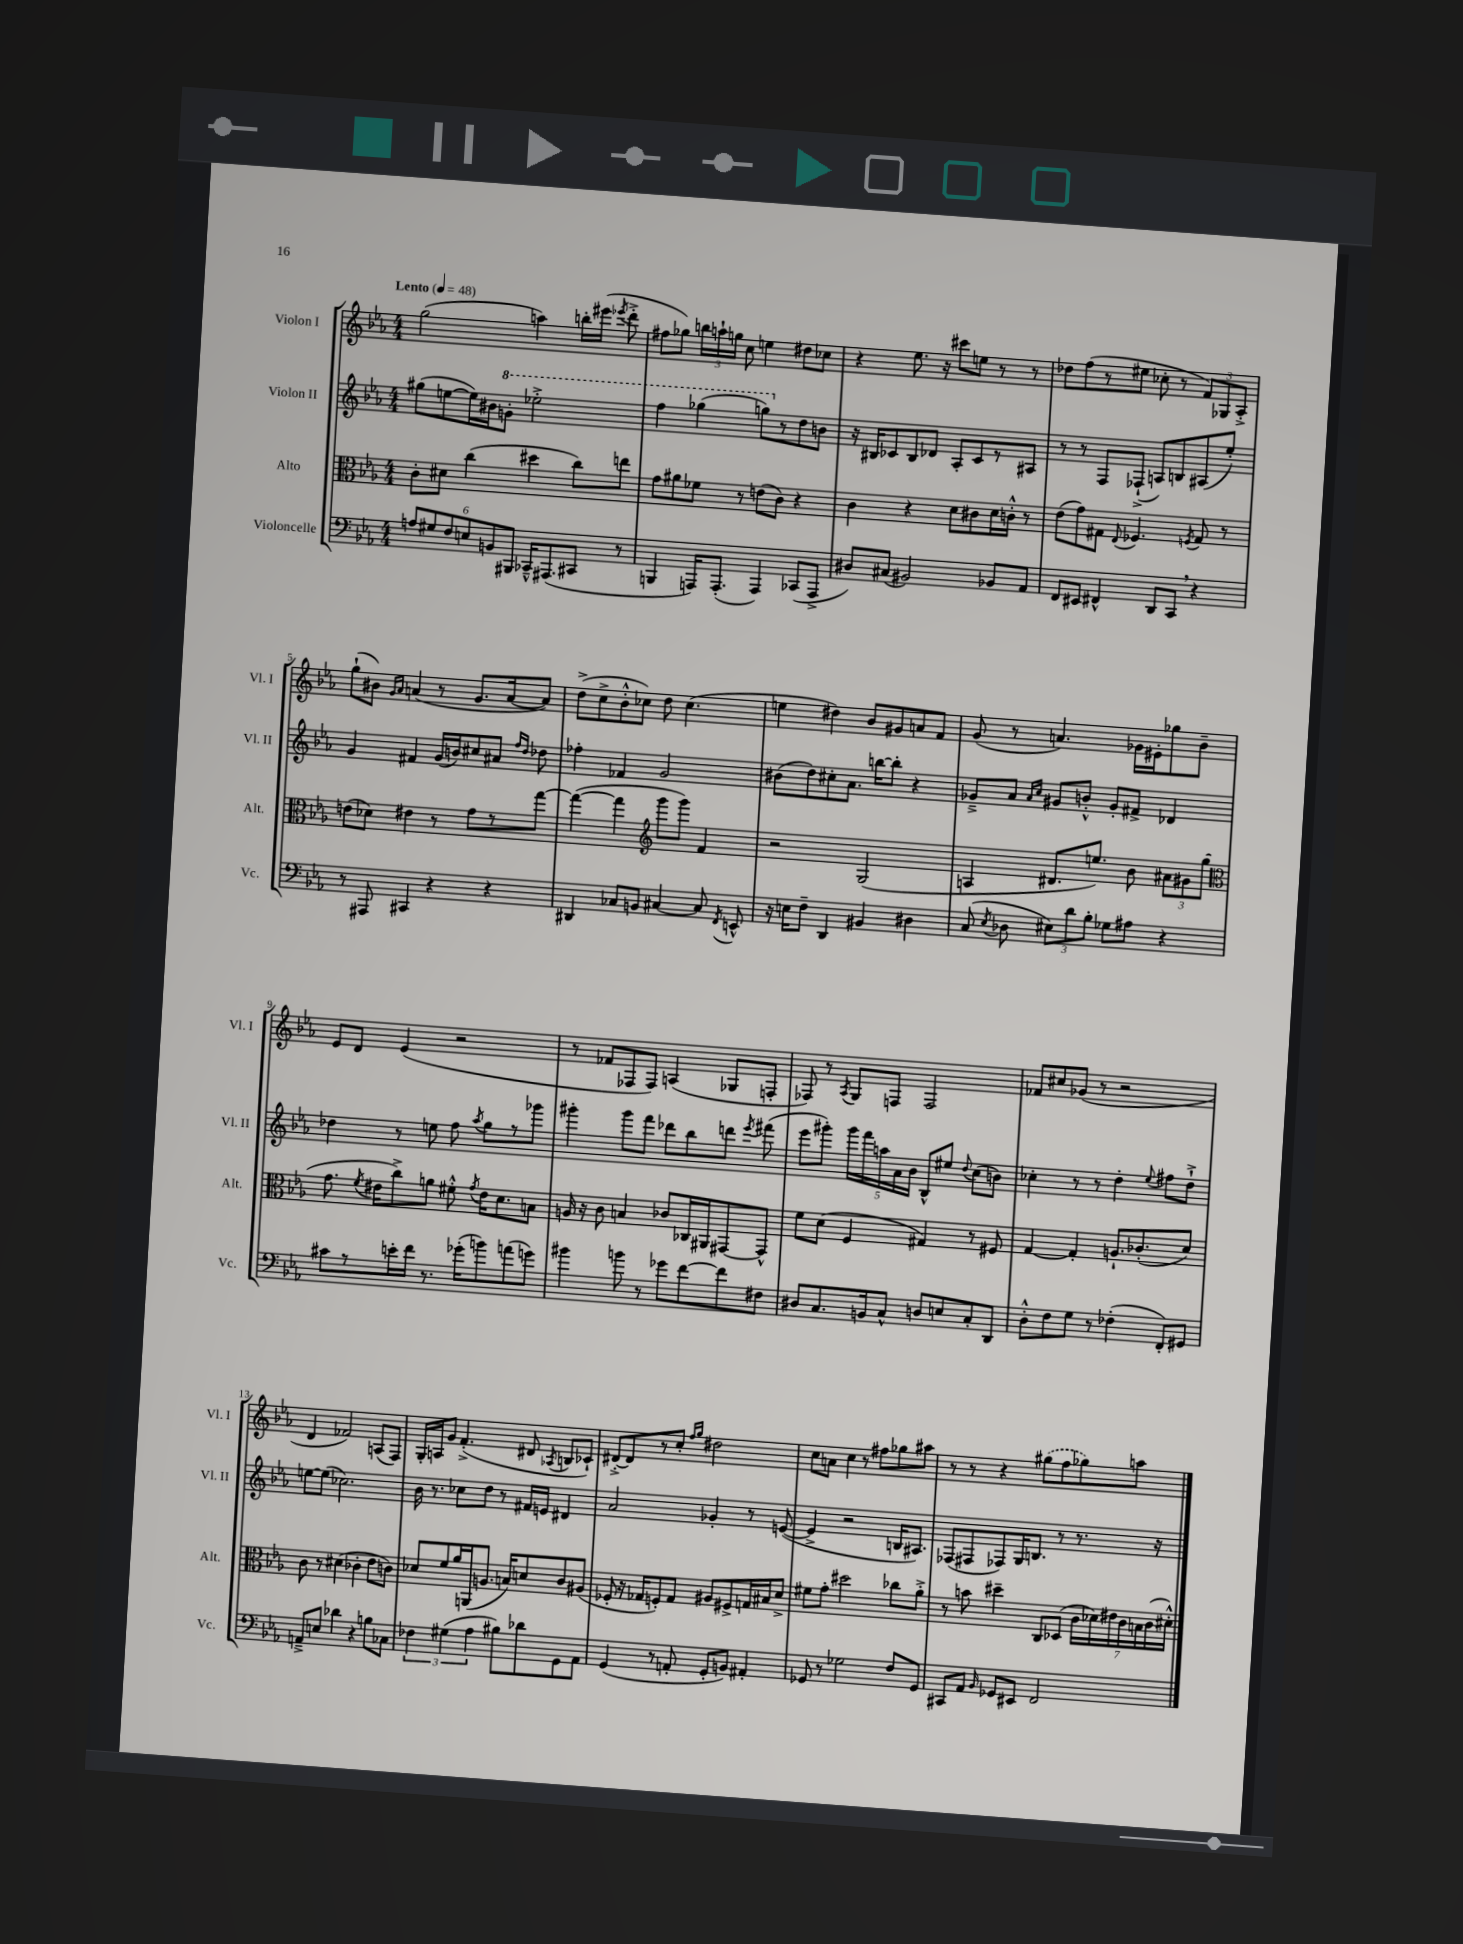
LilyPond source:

<<
\new StaffGroup <<
\new Staff = "s0" \with { instrumentName = "Violon I" shortInstrumentName = "Vl. I" } {
    \clef treble \key ees \major \numericTimeSignature \time 4/4 \tempo "Lento" 4 = 48
    \autoBeamOff g''2( a''4) b''16[-. eis'''16]( \acciaccatura { ees'''8 } d'''8-.-> |
    fis''8[ ges''8]) \tuplet 3/2 { b''16[ a''16-! g''16] } c''8 e''4 dis''8[ ces''8] |
    r4 ees''8. r16 cis'''8[ e''8] r8 r8 |
    des''8[ f''8( r8 eis''8] ces''8-. r8 \tuplet 3/2 { f'8[) ges8 aes8]-.-> } |
    g''8[-!( bis'8]) \grace { g'16[ aes'16] } a'4( r8 g'8.[ a'16~ a'8]) |
    d''8[->( c''8-> bes'8-.-^ ces''8]) d''8 ces''4.( |
    e''4 dis''4) bes'8[ gis'8 a'8 f'8] |
    g'8( r8 a'4.) ges'16[ eis'16-. ges''8 bes'8]-- |
    ees'8[ d'8] ees'4( r2 |
    r8 fes'8[ fes8 fes8]) a4( ges8[ f8]-. |
    fes8) r8 \acciaccatura { aes8 } g8[ f8] f2 |
    fes'8[ cis''8 ges'8]( r8 r2 |
    d'4 fes'2) a8[( f8]) |
    g16[-. a16 g'8] f'4.-.->( dis'8 \acciaccatura { aes8 } b8[ ces'8]-!) |
    dis'8[~-.-> dis'8 r8 c''8]-. \grace { f''16[ g''16] } dis''2 |
    c''8[ a'8] c''4 r8 fis''8[ ges''8 ais''8] |
    r8 r8 r4 \once \slurDashed gis''8[( f''8 ges''8) a''8] \bar "|." |
}
\new Staff = "s1" \with { instrumentName = "Violon II" shortInstrumentName = "Vl. II" } {
    \clef treble \key ees \major \numericTimeSignature \time 4/4
    \autoBeamOff gis''8[( e''8~ e''16) bis'16 \ottava #1 g''8]-. ees'''!2-.-> |
    f'''4 ges'''4( g'''8[) \ottava #0 r8 d''8 b'8] |
    r16 bis16[ ces'8 bis8 des'8] aes8[-. ces'8 r8 ais8] |
    r8 r8 f8[ fes8]-!->( a8[) b8 ais8( ees''8]-.) |
    g'4 fis'4 g'16[( b'16) cis''8 ais'8] \grace { f''16[ d''16] } des''8 |
    fes''4-. fes'4 g'2 |
    bis'8[( d''8) cis''8-. aes'8.] b''16[~ b''8]-. r4 |
    ges'8[---> aes'8] \grace { aes'16[ c''16] } gis'8[ b'8]-.-^ gis'8[-. fis'8]-> des'4 |
    des''4 r8 e''8 f''8 \acciaccatura { aes''8 } g''8[ r8 ges'''8] |
    gis'''4-. gis'''8[ f'''8] des'''8[ bes''8 d'''8] \acciaccatura { ees'''8 } fis'''8( |
    ees'''8[ gis'''8]-.) \tuplet 5/4 { gis'''16[ f'''16 a''16 aes'16 bes'16] } bes8[-^ eis''8] \appoggiatura { d''8 } c''8[( b'8]) |
    ces''4-. r8 r8 d''4-. \appoggiatura { ees''8 } fis''8[ d''8]-!-> |
    e''8[~ e''8]( ces''2.) |
    bes'16 r8. ces''8[ d''8] r8 fis'16[ e'16] dis'4 |
    aes'2 ges'4-. r8 e'8~( |
    e'4-> r2 b16[ ais8.]) |
    fes8[( fis8 fes8) g16 b8.] r8 r8. r16 \bar "|." |
}
\new Staff = "s2" \with { instrumentName = "Alto" shortInstrumentName = "Alt." } {
    \clef alto \key ees \major \numericTimeSignature \time 4/4
    \autoBeamOff c'8[-. dis'8] c''4( dis''4 c''8[) e''8] |
    g'8[ ais'8 fes'8] r8 e'8[( c'8]) r4 |
    c'4 r4 d'8[ cis'8 d'16 c'16]-.-^ r8 |
    ees'8[( g'8) gis8] \appoggiatura { ees8 } fes4. \acciaccatura { f8 } gis8 r8 |
    e'8[( des'8]) eis'4 r8 g'8[ r8 g''8]~ |
    g''4~( g''4 \clef treble g'''8[ g'''8]) f'4 |
    r2 g2( |
    a4 dis'8.[ e''8.]) bes'8 \tuplet 3/2 { ais'8[ gis'8 g''8]( } |
    \clef alto g'8. \acciaccatura { f'8 } eis'16[ c''8->) a'8] fis'8-.-^ \acciaccatura { g'8 } eis'16[ d'8. b8] |
    a16 r16 c'8 b4 ces'8[ ces16 ais,16 gis,8~ gis,8]-^ |
    f'8[ d'8]( f4 gis4) r8 fis8 |
    g4~ g4-. a8.[-! ces'8.-.( d'8]) |
    c'8 r8 dis'4( ces'4-. ees'8[ c'8]) |
    des'8[ f'8 aes'16 a,16( a8.] b16[) d'8 c'8 ais8]( |
    fes8-. r16 ges16[ f8-.) ges8] ais8[ fis8-> g16 bis16 d'8]-> |
    fis'8[ g'8]-. dis''2 ces''8[ aes'8]-.-> |
    r8 b'8 dis''4-- c8[ des8]( \tuplet 7/4 { c'16[ des'16) eis'16 c'16 b16 c'16( dis'16]-.-^) } \bar "|." |
}
\new Staff = "s3" \with { instrumentName = "Violoncelle" shortInstrumentName = "Vc." } {
    \clef bass \key ees \major \numericTimeSignature \time 4/4
    \autoBeamOff \tuplet 6/4 { a8[ gis8 f8 e8 b,8 bis,,8] } ces,16[---^ ais,,8.( cis,8] r8 |
    b,,4 a,,16[) a,,8.]-.( a,,4) ces,8[( a,,8]-> |
    dis8[) cis8]( bis,2) bes,8[ aes,8] |
    f,8[ eis,8] fis,4-^ d,8[ c,8] \breathe r4 |
    r8 ais,,8 cis,4 r4 r4 |
    dis,4 ces8[ b,8] cis4~ cis8 \acciaccatura { f,8 } e,8-^ |
    r16 e16[ f8]-- d,4 bis,4 dis4 |
    c8( \acciaccatura { ees8 } des8 \tuplet 3/2 { eis8[) d'8 bes8]-. } ges8[ ais8] r4 |
    cis'8[ r8 e'16-. f'16] r8. ges'16[-.( b'8) a'8( g'8]) |
    bis'4 b'8 r8 ges'8[ f'8~ f'8 fis8] |
    dis8[ c8. b,16 c8]-^ d8[ e8 c8-. d,8] |
    d8[-.-^ f8 g8] r8 fes4-.( f,8[-.) gis,8] |
    a,8[---> e8] des'4 r4 b8[ ces8] |
    \tuplet 3/2 { fes4 gis4( aes4 } bis8[) des'8 g,8 aes,8] |
    g,4( r8 a,8-. g,8[-. b,8]) ais,4-. |
    ges,8 r8 ges2 f8[ ges,8] |
    cis,8[ aes,8] \grace { bes,16 } ges,8[ eis,8] f,2 \bar "|." |
}
>>
>>
